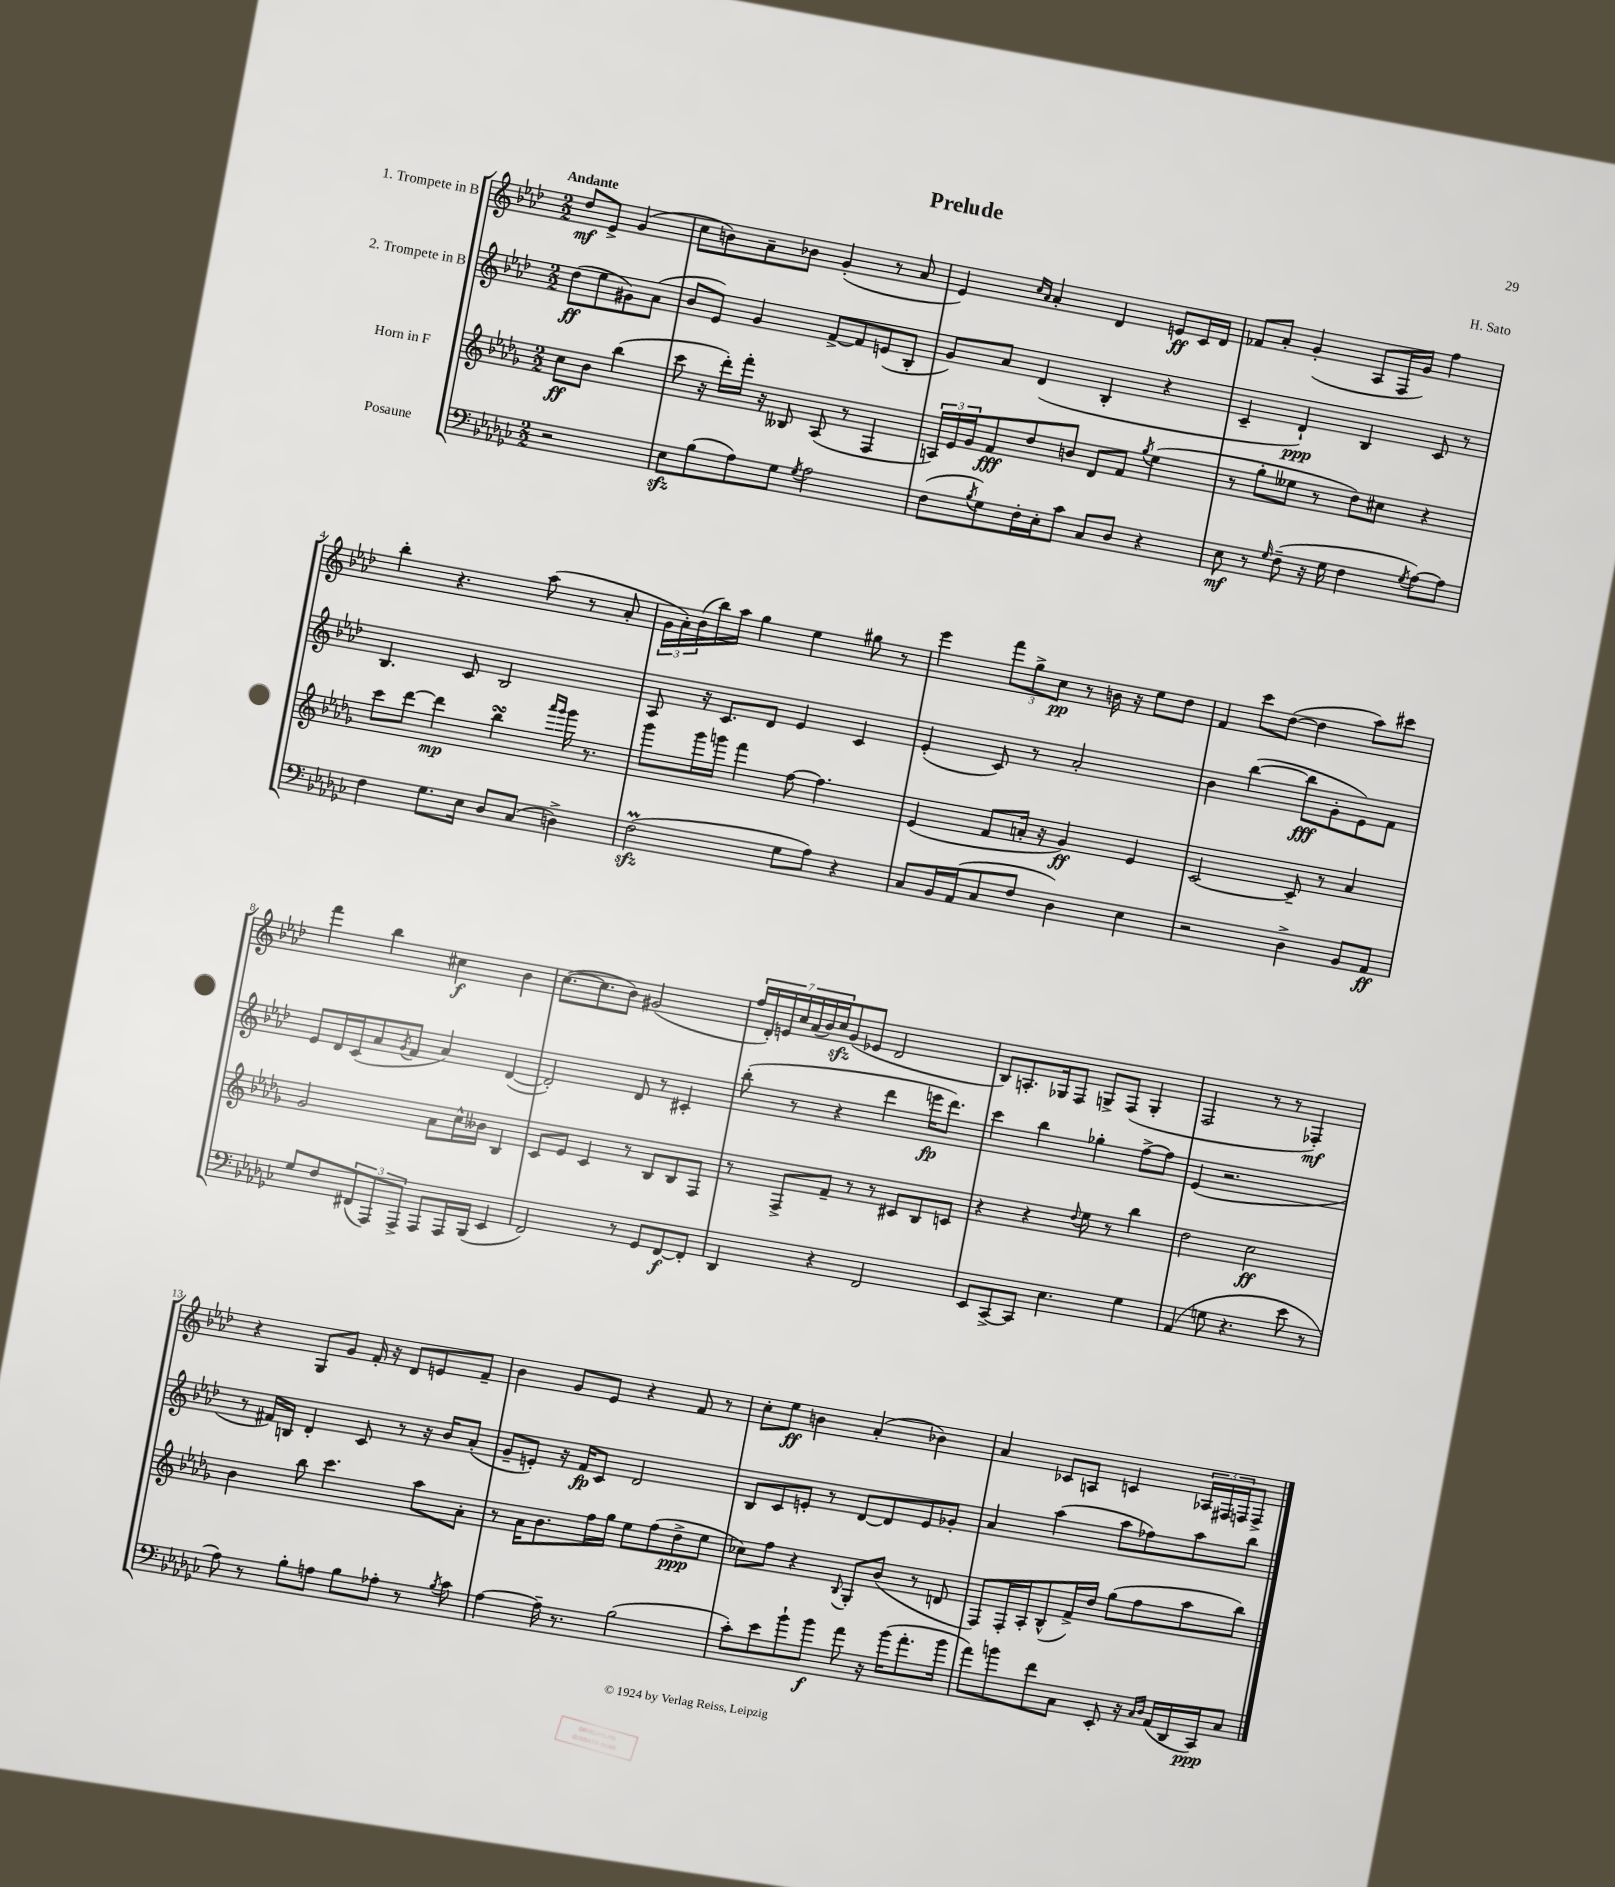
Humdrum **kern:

**kern	**kern	**kern	**kern
*staff4	*staff3	*staff2	*staff1
*clefF4	*clefG2	*clefG2	*clefG2
*k[b-e-a-d-g-c-]	*k[b-e-a-d-g-]	*k[b-e-a-d-]	*k[b-e-a-d-]
*M2/2	*M2/2	*M2/2	*M2/2
2r	8cc	(8dd-	8dd-
.	8b-	8ee-	8e-^
.	(4bb-	8g#)	(4g
.	.	(8a-	.
=	=	=	=
8E-	8ccc	8b-	8cc
(8B-	16r	8e-)	8b)
.	16ddd-')	.	.
8A-)	16fff'	4g	8a-~
.	16r	.	.
8G-	8B--	.	8b-
8qG-	.	.	.
2A-	(8A-	[8f^	(4g'
.	8r	8f]	.
.	4F	(8e	8r
.	.	8B-'	8a-
=	=	=	=
(8F	24A)	8g)	4e-)
.	24e-	.	.
.	24g-	.	.
8qB-	.	.	.
8G-)	8f	8a-	.
.	.	.	16qqcc
.	.	.	16qqa-
16F'	8dd-	(4d-	4a-'
16E-'	.	.	.
8c-	8b	.	.
8C-	8d-	4B-'	4d-
8D-	8f	.	.
.	8qgg-	.	.
4r	(4ee-	4r	8e
.	.	.	16c
.	.	.	16d-
=	=	=	=
8E-	8r	4c~	8f-
8r	8gg-'	.	8a-'
16qqG-	.	.	.
(8F~	8ee--	4d-`)	(4g'
16r	8r	.	.
16G-	.	.	.
4F	8dd-)	4B-	8A-
.	8cc#	.	16F
.	.	.	16g)
8qG-	.	.	.
[8A-)	4r	8c	4ff
8A-]	.	8r	.
=	=	=	=
4F	8ccc	4.B-	4bb-'
.	[8ddd-	.	.
8.G-	4ddd-]	.	4.r
.	.	8c	.
16E-	.	.	.
8D-	4bb-	2B-	.
(8C-	.	.	(8aa-
.	16qqaaa-	.	.
.	16qqggg-	.	.
4D^)	16ggg-	.	8r
.	8.r	.	.
.	.	.	8a-'
=	=	=	=
(2F	8ggg-	8A-	24g
.	.	.	24a-')
.	.	.	(24b-
.	16ggg-	16r	16bb-)
.	16ggg	8.c	16aa-
.	4fff	.	4gg
.	.	8d-	.
8G-	[8ff	4e-	4ee-
8A-)	4.ff]	.	.
4r	.	4c	8gg#
.	.	.	8r
=	=	=	=
8C-	(4e-	(4e-'	4eee-
16BB-	.	.	.
(16AA-	.	.	.
8C-	8f	8c)	12fff
.	.	.	12gg^
8F	16a'	8r	.
.	.	.	12cc
.	16r	.	.
4D-)	4g-)	2a-'	8r
.	.	.	16b
.	.	.	16r
4E-	4e-	.	8ee-
.	.	.	8dd-
=	=	=	=
2r	[2c	4b-	4f
.	.	([4bb-	8ccc
.	.	.	([8dd-
4D-^	8c~]	8bb-]	4dd-]
.	8r	8g'	.
8BB-	4a-	8e-)	8aa-)
8AA-	.	8f	8ccc#
=	=	=	=
8G-	2g-	8e-	4fff
8F	.	16d-	.
.	.	(16c	.
(12FF#	.	8a-	4bb-
12AAA-)	.	.	.
.	.	8qg	.
.	.	8f	.
12AAA-^	.	.	.
8AAA-	8a-	4a-)	4cc#
16AAA-	16cc^^	.	.
(16BBB-	16b--	.	.
4EE-	4B-	([4d-	4b-
=	=	=	=
2FF)	8c	2d-'])	([8.cc
.	8e-	.	.
.	.	.	8.cc]
.	4c	.	.
.	.	.	8b-)
8r	8r	8d-	(2g#
8GG-	8B-	8r	.
[8FF	8B-	4c#'	.
8FF']	8F	.	.
=	=	=	=
4DD-	8r	(8bb-'	28ff
.	.	.	28d-')
.	.	.	28e
.	.	.	28cc
.	8F^	8r	.
.	.	.	(28a-
.	.	.	28b-)
.	.	.	28cc
4r	8f~	4r	(8g
.	8r	.	8e-
2FF	8r	4ddd-	2d-
.	8c#	.	.
.	8B-	16eee	.
.	.	8.ddd-)	.
.	8c	.	.
=	=	=	=
8EE-	4r	4ccc	8B-)
[8CC-^	.	.	8.A'
8CC-]	4r	4bb-	.
.	.	.	16G-
4.E-	.	.	8F
.	8qqdd-	.	.
.	8ee-	4gg-'	8G^
.	8r	.	(8F
4G-	4bb-	[8ff^	4G'
.	.	8ff]	.
=	=	=	=
(4AA-	2dd-	(4e-	2F
8G	.	2.r	.
4.r	.	.	.
.	2cc	.	8r
.	.	.	8r
8e-	.	.	4F-')
8r	.	.	.
=	=	=	=
8A-)	4b-	8r	4r
8r	.	16f#)	.
.	.	16B	.
8B-'	8bb-	4d-'	8G
8A	4.ccc	.	8g
8B-	.	8c	16f'
.	.	.	16r
8A-'	.	8r	8d-
8r	8aa-	16r	8e
.	.	16b-	.
8qB-	.	.	.
8c-	8a-'	(8a-'	8f~
=	=	=	=
[4A-	8r	8g~	4b-
.	16a-	8e')	.
.	8.b-	.	.
16A-~]	.	16r	8g
8.r	.	16f	.
.	16ff	8c	8e-
.	16gg-	.	.
(2B-	8ee-	2d-	4r
.	(8ff	.	.
.	8dd-^	.	8f
.	8ee-	.	8r
=	=	=	=
8c-')	8cc-)	8B-	8cc'
8e-	8ff	8c	8ee-
8b-`	4r	8e'	4b
8b-	.	8r	.
.	8qqB-	.	.
8a-	8G-'	[8d-	(4a-'
16r	(8b-	8d-]	.
(16b-	.	.	.
8.a-'	8r	8e	4b-)
.	8d	8g-'	.
16b-	.	.	.
=	=	=	=
8a-)	8F)	4a-	4a-
8b	16F'	.	.
.	16A-'	.	.
8f	(8B-^^	(4aa-	8c-
8C-	16f^)	.	8A
.	16dd-	.	.
8EE-'	(8gg-	8aa-	4c
16r	8ff	8ff-)	.
16qqC-	.	.	.
16qqD-	.	.	.
(16AA-	.	.	.
16DD-	8aa-	8aa-	24A-
.	.	.	24F#
16CC-)	.	.	.
.	.	.	24F
8C-	8bb-)	8bb-	8F^
==	==	==	==
*-	*-	*-	*-
